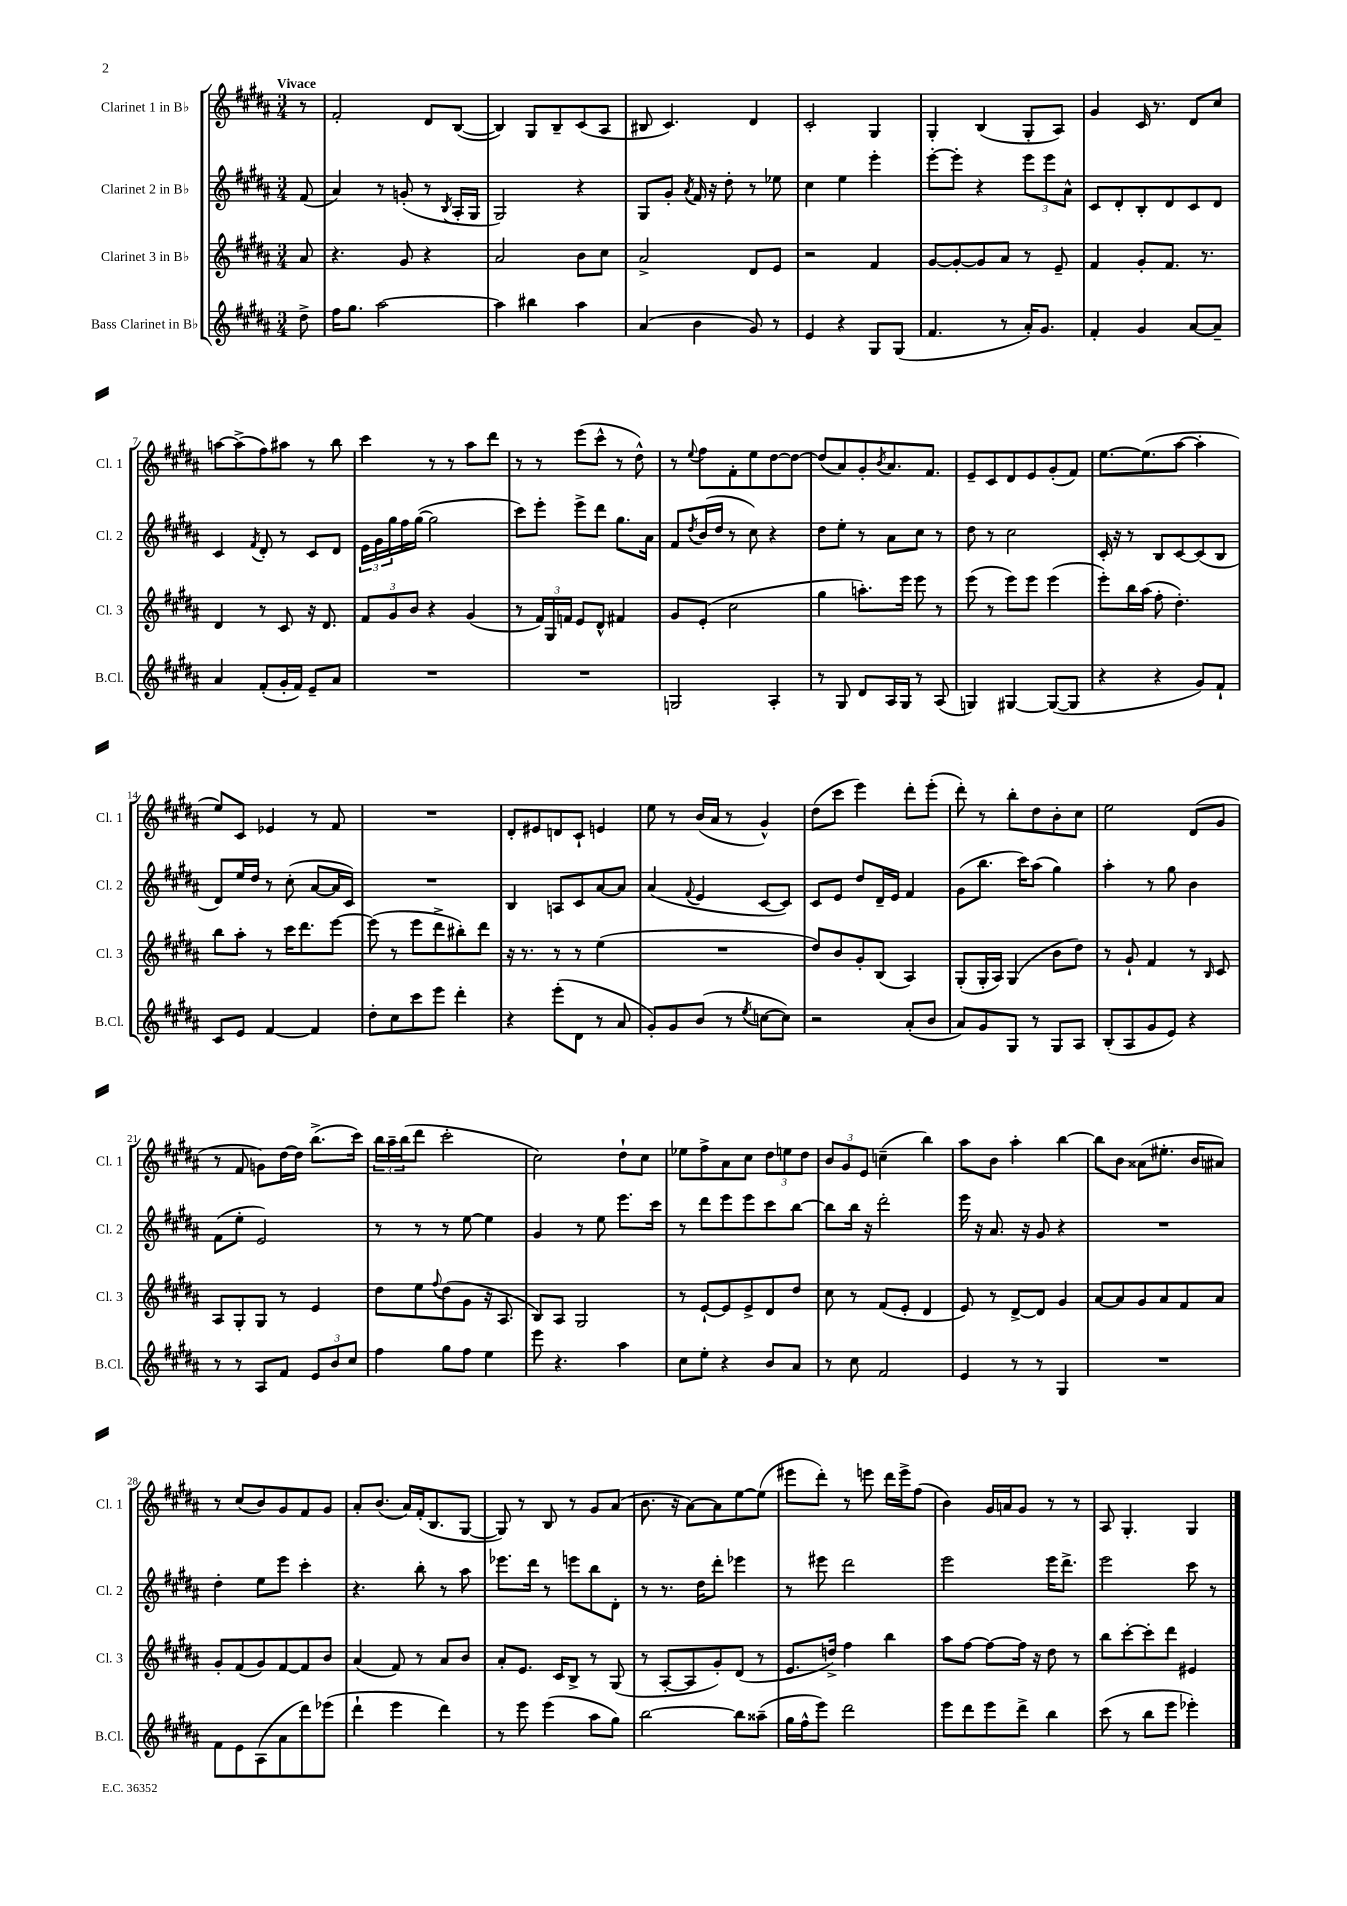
<<
\new StaffGroup <<
\new Staff = "s0" \with { instrumentName = "Clarinet 1 in Bb" shortInstrumentName = "Cl. 1" } {
    \clef treble \key b \major \numericTimeSignature \time 3/4 \partial 8 \tempo "Vivace"
    r8 |
    fis'2-. dis'8 b8~( |
    b4) gis8 b8-- cis'8( ais8 |
    bis8 cis'4.) dis'4 |
    cis'2-. gis4 |
    gis4-. b4( gis8-. ais8) |
    gis'4 cis'16 r8. dis'8 cis''8 |
    a''8~ a''8->( fis''8) ais''8 r8 b''8 |
    cis'''4 r8 r8 ais''8 dis'''8 |
    r8 r8 e'''8( cis'''8-^ r8 dis''8-^) |
    r8 \appoggiatura { e''8 } fis''8 fis'8-. e''8 dis''8~ dis''8~ |
    dis''8( ais'8) gis'8-. \acciaccatura { b'8 } ais'8. fis'8. |
    e'8-- cis'8 dis'8 e'8 gis'8-.( fis'8) |
    e''8.~ e''8.( ais''8~ ais''4-. |
    e''8) cis'8 ees'4 r8 fis'8 |
    R2. |
    dis'8-. eis'8 d'8 cis'8-! e'4 |
    e''8 r8 b'16( ais'16 r8 gis'4-^) |
    dis''8( cis'''8 e'''4) dis'''8-. e'''8-.( |
    dis'''8-.) r8 b''8-. dis''8 b'8-. cis''8 |
    e''2 dis'8( gis'8 |
    r8 fis'8 g'8) dis''16~ dis''16 b''8.->( cis'''16) |
    \tuplet 3/2 { b''16 ais''16-- b''16( } dis'''8 cis'''2-. |
    cis''2) dis''8-! cis''8 |
    ees''8 fis''8-> ais'8 cis''8 \tuplet 3/2 { dis''8 e''8 dis''8 } |
    \tuplet 3/2 { b'8 gis'8 e'8 } c''4--( b''4) |
    ais''8 b'8 ais''4-. b''4~ |
    b''8 b'8 aisis'8( eis''8.-. b'16 ais'8) |
    r8 cis''8( b'8) gis'8 fis'8 gis'8 |
    ais'8-. b'8.( ais'16) fis'16-.( b8. gis8~ |
    gis8) r8 b8 r8 gis'8 ais'8( |
    b'8. r16 ais'8~) ais'8 e''8~ e''8( |
    eis'''8 dis'''8-.) r8 e'''8 dis'''16 e'''16-> fis''8( |
    b'4) gis'16 a'16 gis'8 r8 r8 |
    ais8 gis4.-. gis4 \bar "|." |
}
\new Staff = "s1" \with { instrumentName = "Clarinet 2 in Bb" shortInstrumentName = "Cl. 2" } {
    \clef treble \key b \major \numericTimeSignature \time 3/4 \partial 8
    fis'8( |
    ais'4) r8 g'8-.( r8 \acciaccatura { b8 } ais16-. gis16 |
    gis2) r4 |
    gis8 gis'8-. \acciaccatura { ais'8 } fis'16 r16 dis''8-. r8 ees''8 |
    cis''4 e''4 e'''4-. |
    e'''8~-. e'''8-. r4 \tuplet 3/2 { e'''8 e'''8 ais'8-^ } |
    cis'8 dis'8-. b8-. dis'8 cis'8 dis'8 |
    cis'4 \acciaccatura { fis'8 } dis'8-. r8 cis'8 dis'8 |
    \tuplet 3/2 { e'16 gis'16 gis''16 } fis''16 gis''16~( gis''2 |
    cis'''8) e'''8-. e'''8-> dis'''8 gis''8. ais'16 |
    fis'8 \acciaccatura { dis''8 } b'16( dis''16 r8 cis''8) r4 |
    dis''8 e''8-. r8 ais'8 cis''8 r8 |
    dis''8 r8 cis''2 |
    cis'16-. r16 r8 b8 cis'8~ cis'8( b8 |
    dis'8) e''16 dis''16 r8 cis''8-.( ais'8~ ais'16 cis'16) |
    R2. |
    b4 a8 cis'8 ais'8~ ais'8 |
    ais'4( \appoggiatura { fis'8 } e'4 cis'8~ cis'8) |
    cis'8 e'8 dis''8 dis'16-- e'16 fis'4 |
    gis'8( b''8. cis'''16) ais''8( gis''4) |
    ais''4-. r8 gis''8 b'4 |
    fis'8( e''8-. e'2) |
    r8 r8 r8 e''8~ e''4 |
    gis'4 r8 e''8 e'''8. cis'''16 |
    r8 dis'''8 e'''8 e'''8 cis'''8 b''8~ |
    b''8 b''16 r16 dis'''2-. |
    e'''16 r16 ais'8. r16 gis'8 r4 |
    R2. |
    dis''4-. e''8 e'''8 cis'''4-. |
    r4. b''8-. r8 ais''8 |
    ees'''8. dis'''16 r8 e'''8 b''8 dis'8-. |
    r8 r8. dis''16 dis'''8-. ees'''4 |
    r8 eis'''8 dis'''2 |
    e'''2 e'''16 dis'''8.-> |
    e'''2 cis'''8 r8 \bar "|." |
}
\new Staff = "s2" \with { instrumentName = "Clarinet 3 in Bb" shortInstrumentName = "Cl. 3" } {
    \clef treble \key b \major \numericTimeSignature \time 3/4 \partial 8
    ais'8 |
    r4. gis'8 r4 |
    ais'2 b'8 cis''8 |
    ais'2-> dis'8 e'8 |
    r2 fis'4 |
    gis'8~ gis'8~-. gis'8 ais'8 r8 e'8-- |
    fis'4 gis'8-. fis'8. r8. |
    dis'4 r8 cis'8 r16 dis'8. |
    \tuplet 3/2 { fis'8 gis'8 b'8 } r4 gis'4( |
    r8 \tuplet 3/2 { fis'16) gis16 f'16 } e'8 dis'8-^ fis'4 |
    gis'8 e'8-.( cis''2 |
    gis''4 a''8.-.) e'''16 e'''8 r8 |
    e'''8( r8 e'''8) e'''8 e'''4( |
    e'''8-.) b''16 ais''16( fis''8-. dis''4.-.) |
    b''8 ais''8-. r8 cis'''16 dis'''8. e'''8~ |
    e'''8( r8 e'''8 dis'''8-> bis''8-.) dis'''8 |
    r16 r8. r8 r8 e''4( |
    R2. |
    dis''8) b'8 gis'8-. b8( ais4) |
    gis8-.( gis16-. ais16) gis4( b'8 dis''8) |
    r8 gis'8-! fis'4 r8 \grace { b16 } cis'8 |
    ais8 gis8-. gis8 r8 e'4 |
    dis''8 e''8 \appoggiatura { fis''8 } dis''8( gis'8 r16 ais8. |
    b8) ais8 gis2 |
    r8 e'8~-! e'8 e'8-> dis'8 dis''8 |
    cis''8 r8 fis'8( e'8-. dis'4 |
    e'8) r8 dis'8~-> dis'8 gis'4 |
    ais'8~ ais'8 gis'8 ais'8 fis'8 ais'8 |
    gis'8-. fis'8( gis'8) fis'8~ fis'8 b'8 |
    ais'4( fis'8) r8 ais'8 b'8 |
    ais'8-. e'8. cis'16 b8-> r8 gis8( |
    r8 ais8~-. ais8 gis'8-.) dis'8( r8 |
    e'8. d''16->) fis''4 b''4 |
    ais''8 fis''8~ fis''8~ fis''16 r16 dis''8 r8 |
    b''8 cis'''8~-. cis'''8-. dis'''8 eis'4 \bar "|." |
}
\new Staff = "s3" \with { instrumentName = "Bass Clarinet in Bb" shortInstrumentName = "B.Cl." } {
    \clef treble \key b \major \numericTimeSignature \time 3/4 \partial 8
    dis''8-> |
    fis''16 gis''8. ais''2~ |
    ais''4 bis''4 ais''4 |
    ais'4( b'4 gis'8) r8 |
    e'4 r4 gis8 gis8( |
    fis'4. r8 ais'16-.) gis'8. |
    fis'4-. gis'4 ais'8~ ais'8-- |
    ais'4 fis'8-.( gis'16-. fis'16) e'8-- ais'8 |
    R2. |
    R2. |
    g2 ais4-. |
    r8 gis8 dis'8 ais16 gis16 r8 ais8( |
    g4) gis4~ gis8~( gis8 |
    r4 r4 gis'8) fis'8-! |
    cis'8 e'8 fis'4~ fis'4 |
    dis''8-. cis''8 cis'''8 e'''8 dis'''4-. |
    r4 e'''8-.( dis'8 r8 ais'8 |
    gis'8-.) gis'8 b'8( r8 \acciaccatura { e''8 } c''8~ c''8) |
    r2 ais'8-.( b'8 |
    ais'8) gis'8 gis8 r8 gis8 ais8 |
    b8-.( ais8 gis'8 e'8) r4 |
    r8 r8 ais8 fis'8 \tuplet 3/2 { e'8 b'8 cis''8 } |
    fis''4 gis''8 fis''8 e''4 |
    e'''8 r4. ais''4 |
    cis''8 e''8-. r4 b'8 ais'8 |
    r8 cis''8 fis'2 |
    e'4 r8 r8 gis4 |
    R2. |
    fis'8 e'8 ais8( ais'8 dis'''8) ees'''8( |
    dis'''4-! e'''4 dis'''4) |
    r8 e'''8 e'''4( ais''8 gis''8) |
    b''2~ b''8 aisis''8--( |
    gis''16 fis''16-^ e'''8) dis'''2 |
    e'''8 dis'''8 e'''8 dis'''8-> b''4 |
    cis'''8( r8 b''8 e'''8 ees'''4-.) \bar "|." |
}
>>
>>
